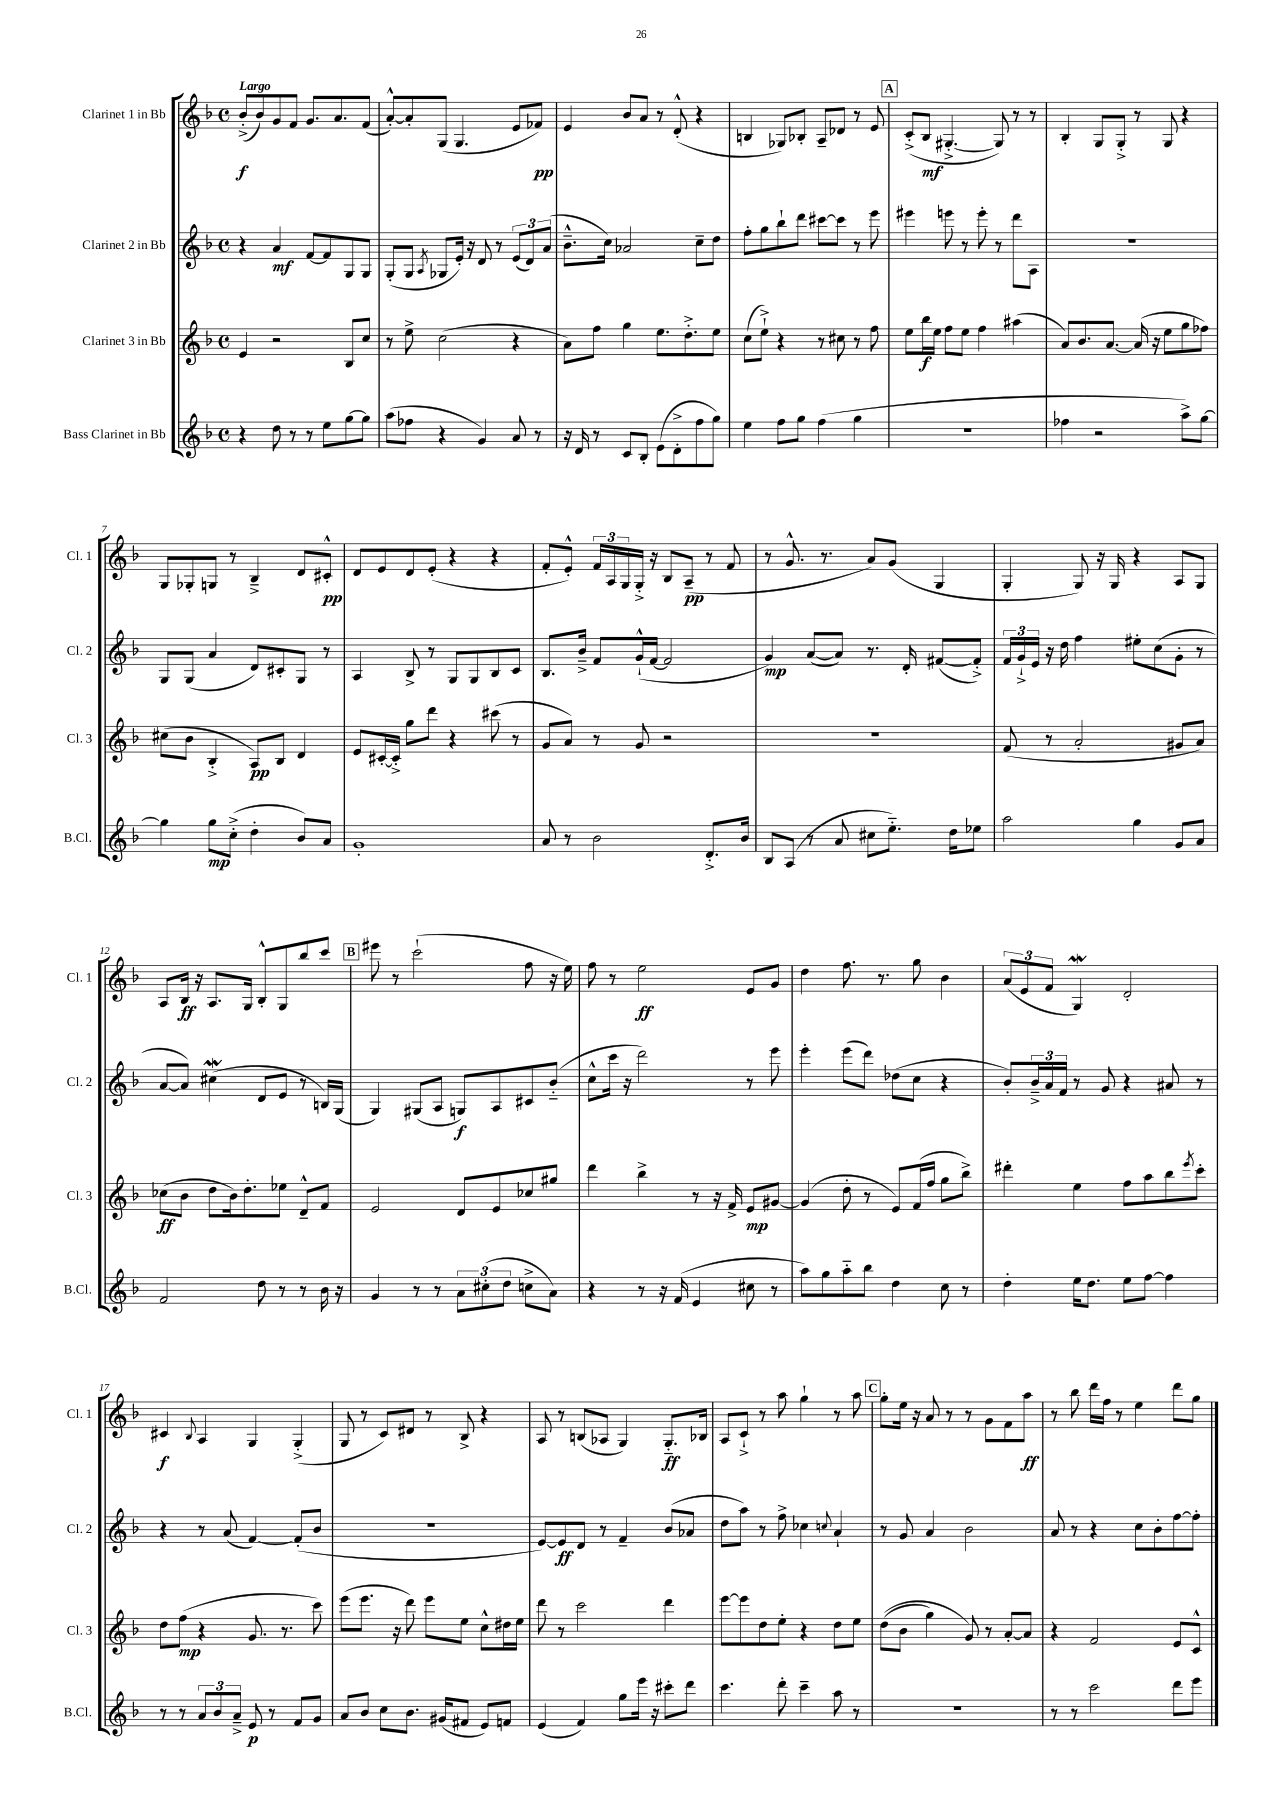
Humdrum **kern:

**kern	**kern	**kern	**kern
*staff4	*staff3	*staff2	*staff1
*clefG2	*clefG2	*clefG2	*clefG2
*k[b-]	*k[b-]	*k[b-]	*k[b-]
*M4/4	*M4/4	*M4/4	*M4/4
*met(c)	*met(c)	*met(c)	*met(c)
4r	4e	4r	(8b-'^
.	.	.	8b-)
8dd	2r	4a	8g
8r	.	.	8f
8r	.	[8f	8.g
8ee	.	8f]	.
.	.	.	8.a
[8gg	8B-	8G	.
8gg]	8cc	8G	(8f
=	=	=	=
(8aa	8r	(8G'	[8a'^^)
8ff-	8ee^	8G	8a']
.	.	8qA	.
4r	(2cc	8G-	(8G
.	.	16e')	4.G
.	.	16r	.
4g)	.	8d	.
.	.	8r	.
8a	4r	(12e	8e
.	.	12d)	.
8r	.	.	8f-)
.	.	(12a	.
=	=	=	=
16r	8a)	8.b-~^^	4e
16d	.	.	.
8r	8ff	.	.
.	.	16cc)	.
8c	4gg	2a-	8b-
8B-'	.	.	8a
(8e	8.ee	.	8r
8d'^	.	.	(8d'^^
.	8.dd'^	.	.
8ff	.	8cc~	4r
8gg)	8ee	8dd	.
=	=	=	=
4ee	(8cc	8ff'	4B
.	8ee`^)	8gg	.
8ff	4r	8bb-`	8G-)
8gg	.	8ddd	8B-'
(4ff	8r	[8ccc#	8A~
.	8cc#	8ccc#]	8d-
4gg	8r	8r	8r
.	8ff	8eee	8e
=	=	=	=
1r	8ee	4eee#	(8c'^
.	16bb-	.	8B-
.	16ee	.	.
.	8ff	8eee	[4.G#'^
.	8ee	8r	.
.	4ff	8eee'	.
.	.	8r	8G#])
.	(4aa#	8ddd	8r
.	.	8A	8r
=	=	=	=
4ff-	8a)	1r	4B-'
.	8.b-	.	.
2r	.	.	8G
.	[8.a	.	.
.	.	.	8G'^
.	(16a]	.	8r
.	16r	.	.
.	8ee	.	8G
8aa^)	8gg	.	4r
[8gg	8ff-)	.	.
=	=	=	=
4gg]	(8cc#	8G	8G
.	8b-	(8G	8G-'
8gg	4B-'^	4a	8G
(8cc'^	.	.	8r
4dd'	8A)	8d)	4B-~^
.	8B-	8c#'	.
8b-)	4d	8G	8d
8a	.	8r	8c#'^^
=	=	=	=
1g'	8e	4A	8d
.	[16c#'	.	8e
.	16c#'^]	.	.
.	8gg	8B-^	8d
.	8ddd	8r	(8e'
.	4r	8G	4r
.	.	8G	.
.	(8ccc#	8B-	4r
.	8r	8c	.
=	=	=	=
8a	8g	8.B-	8f'
8r	8a)	.	8e'^^)
.	.	16b-~^	.
2b-	8r	8f	24f
.	.	.	24A
.	.	.	24G
.	8g	(16g`^^	16G'^
.	.	[16f	16r
.	2r	2f]	8B-
.	.	.	(8A~
8.d'^	.	.	8r
.	.	.	8f
16b-	.	.	.
=	=	=	=
8B-	1r	4g)	8r
(8A	.	.	8.g^^
8r	.	([8a	.
.	.	.	8.r
8a	.	8a])	.
8cc#	.	8.r	8a)
8.ee'~)	.	.	(8g
.	.	16d'	.
.	.	([8f#	4G
16dd	.	.	.
8ee-	.	8f#'^])	.
=	=	=	=
2aa	(8f	24f	4G'
.	.	24g`^	.
.	.	24e	.
.	8r	16r	.
.	.	16dd	.
.	2a'	4ff	8G)
.	.	.	16r
.	.	.	16G
4gg	.	8ee#'	4r
.	.	(8cc	.
8g	8g#	8g'	8A
8a	8a)	8r	8G
=	=	=	=
2f	(8cc-	[8a	8A
.	8b-	8a])	16B-
.	.	.	16r
.	8dd	(4cc#	8.A
.	16b-)	.	.
.	8.dd'	.	16G
8dd	.	8d	8B-'^^
8r	8ee-	8e	8G
8r	8d~^^	8r	8bb-
16b-	8f	16B)	8ccc
16r	.	(16G	.
=	=	=	=
4g	2e	4G)	8eee#
.	.	.	8r
8r	.	(8G#	(2ccc`
8r	.	8A	.
12a	8d	8G)	.
(12cc#'	.	.	.
.	8e	8A	.
12dd	.	.	.
8cc^	8cc-	8c#	8ff
8a)	8gg#	(8b-'~	16r
.	.	.	16ee)
=	=	=	=
4r	4ddd	8cc^^	8ff
.	.	16ccc	8r
.	.	16r	.
8r	4bb-^	2ddd)	2ee
16r	.	.	.
(16f	.	.	.
4e	8r	.	.
.	16r	.	.
.	16f^	.	.
8cc#	8e	8r	8e
8r	[8g#	8eee	8g
=	=	=	=
8aa)	(4g#]	4eee'	4dd
8gg	.	.	.
8aa'~	8dd'	(8eee	8.ff
8bb-	8r	8ddd)	.
.	.	.	8.r
4dd	8e)	(8dd-	.
.	(16f	8cc	8gg
.	16ff	.	.
8cc	8gg	4r	4b-
8r	8bb-^)	.	.
=	=	=	=
4dd'	4ddd#'	8b-')	(12a
.	.	.	12e
.	.	24b-~^	.
.	.	24a	12f
.	.	24f	.
16ee	4ee	8r	4G)
8.dd	.	.	.
.	.	8g	.
8ee	8ff	4r	2d'
[8ff	8aa	.	.
4ff]	8bb-	8a#	.
.	8qeee	.	.
.	8ccc'	8r	.
=	=	=	=
8r	8dd	4r	4c#
8r	(8ff	.	.
.	.	.	8qqB-
12a	4r	8r	4A
12b-	.	.	.
.	.	(8a	.
12a~^	.	.	.
8e	8.g	[4f)	4G
8r	.	.	.
.	8.r	.	.
8f	.	(8f']	(4G'^
8g	8ccc)	8b-	.
=	=	=	=
8a	(8eee	1r	8G
8b-	8.eee	.	8r
8cc	.	.	8c)
.	16r	.	.
8.b-	8ddd)	.	8d#
.	8eee	.	8r
(16g#	.	.	.
8f#	8ee	.	8B-^
8e)	8cc^^	.	4r
8f	16dd#	.	.
.	16ee	.	.
=	=	=	=
(4e	8ddd	[8e)	8A
.	8r	8e]	8r
4f)	2ccc	8d	(8B
.	.	8r	8A-
8gg	.	4f~	4G)
16eee	.	.	.
16r	.	.	.
8ccc#'	4ddd	(8b-	8.G'~
8ddd	.	8a-	.
.	.	.	16B-
=	=	=	=
4.ccc	[8eee	8dd	8A
.	8eee]	8aa)	8c`^
.	8dd	8r	8r
8ddd'	8ee'	8ff^	8aa
4ccc~	4r	4cc-	4gg`
.	.	8qqcc	.
8aa	8dd	4a`	8r
8r	8ee	.	8aa
=	=	=	=
1r	&((8dd	8r	8gg'
.	8b-	8g	16ee
.	.	.	16r
.	4gg)	4a	8a
.	.	.	8r
.	8g&)	2b-	8r
.	8r	.	8g
.	[8a'	.	8f
.	8a]	.	8aa
=	=	=	=
8r	4r	8a	8r
8r	.	8r	8bb-
2ccc	2f	4r	16ddd
.	.	.	16ff
.	.	.	8r
.	.	8cc	4ee
.	.	8b-'	.
8ddd	8e	[8ff	8ddd
8eee	8c^^	8ff']	8gg
==	==	==	==
*-	*-	*-	*-
